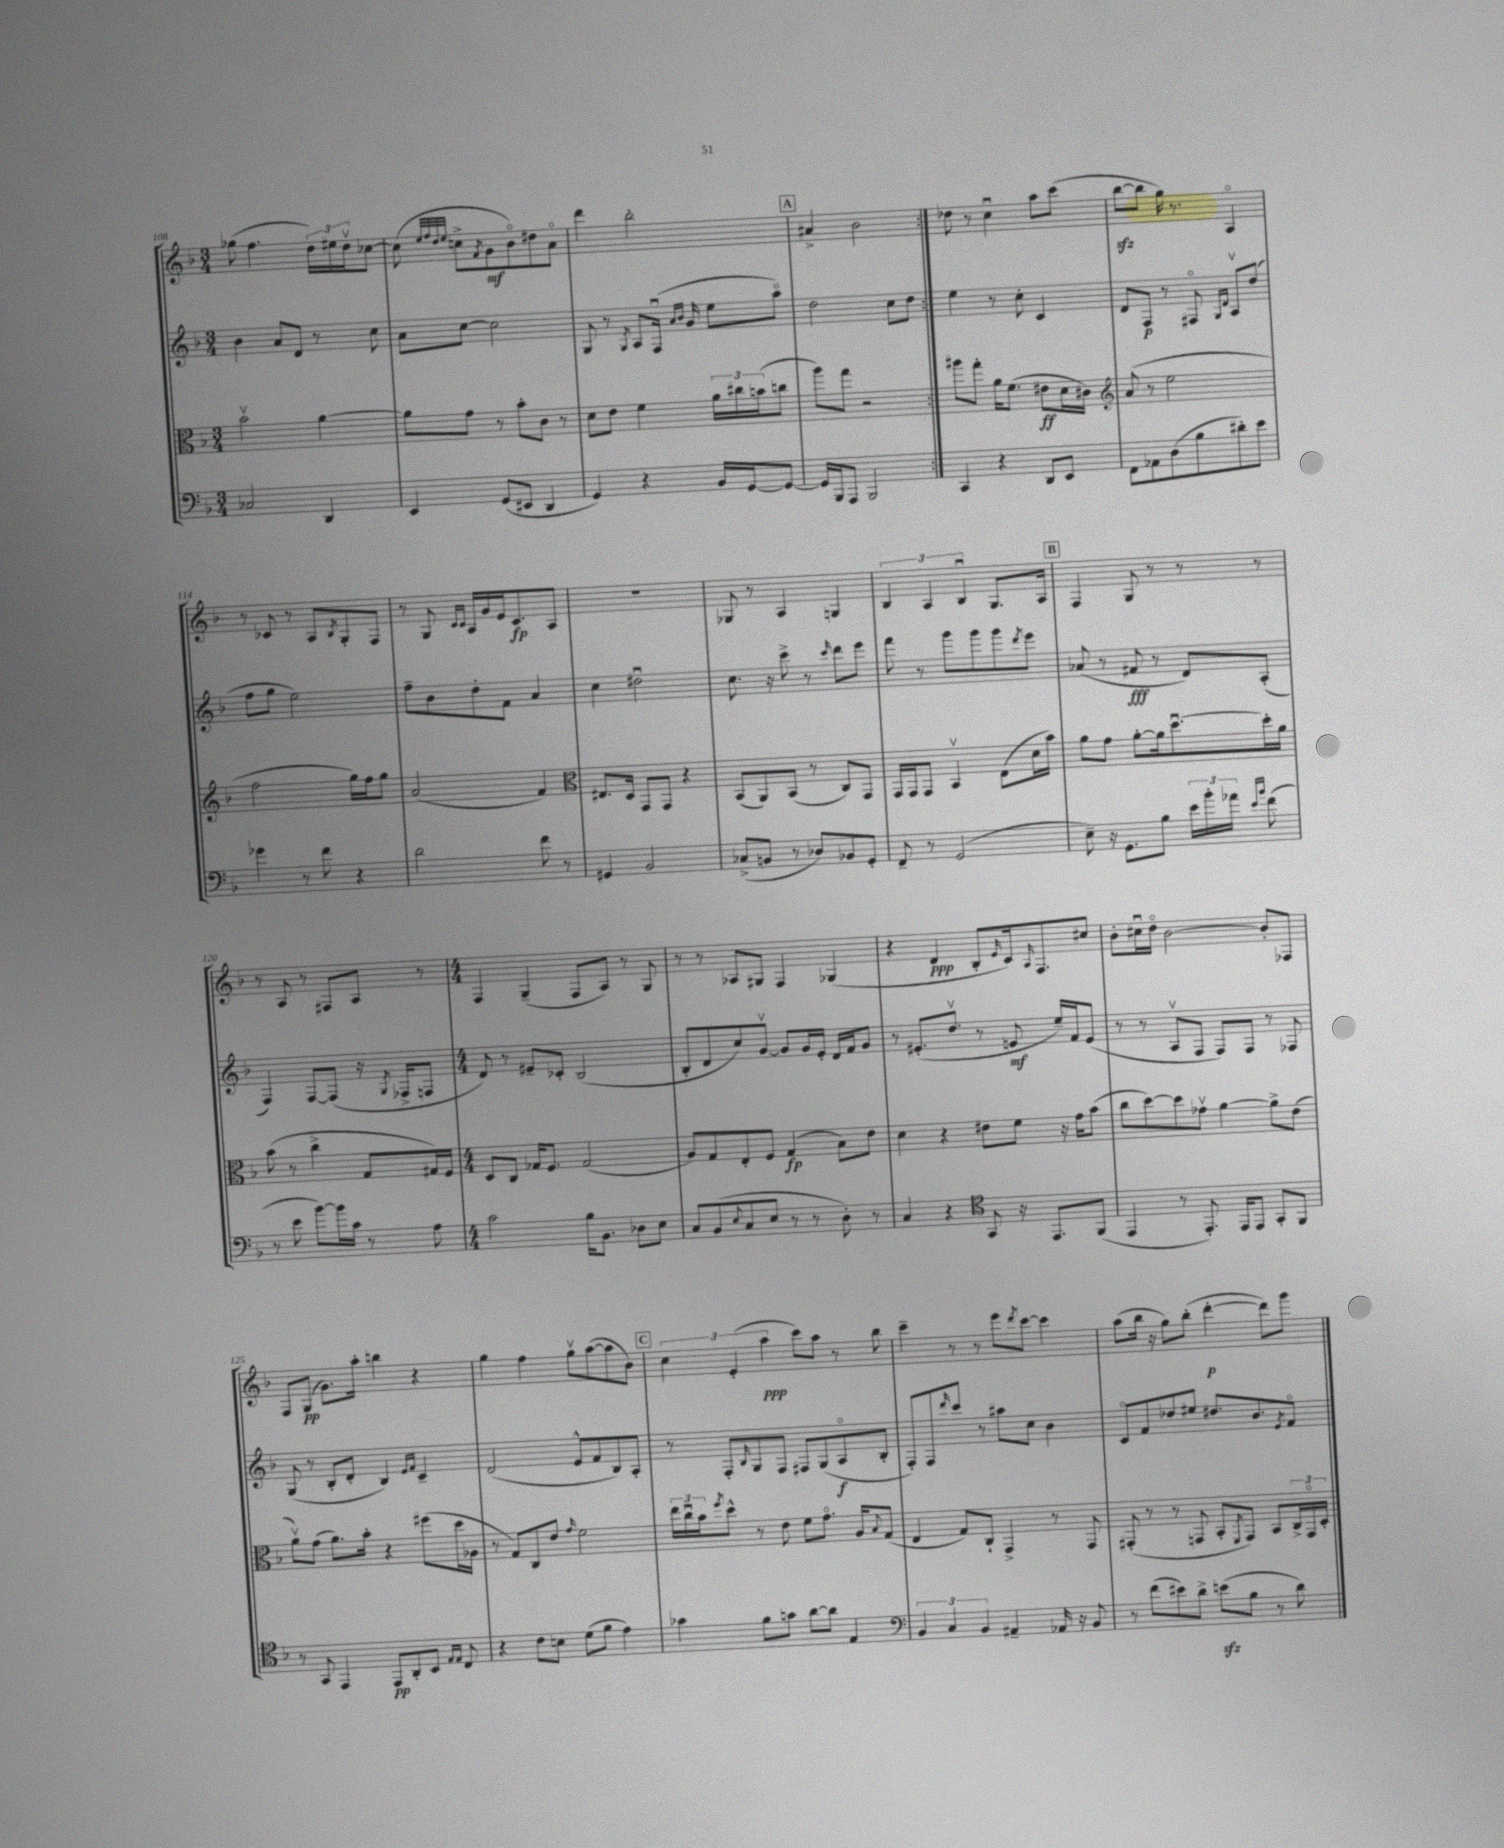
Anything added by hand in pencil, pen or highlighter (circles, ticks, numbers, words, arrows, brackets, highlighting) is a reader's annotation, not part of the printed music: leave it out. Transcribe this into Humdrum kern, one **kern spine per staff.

**kern	**kern	**kern	**kern
*staff4	*staff3	*staff2	*staff1
*clefF4	*clefC3	*clefG2	*clefG2
*k[b-]	*k[b-]	*k[b-]	*k[b-]
*M3/4	*M3/4	*M3/4	*M3/4
2C-	2b-v	4b-	(8gg-
.	.	.	4.ff
.	.	8a	.
.	.	8d	.
4DD	[4a	8r	24dd)
.	.	.	24ee#
.	.	.	24ddv
.	.	8cc	[8cc-
=	=	=	=
4EE	8a]	8a	(8cc-]
.	.	.	32qqee
.	.	.	32qqff
.	.	.	32qqdd
.	.	.	32qqee
.	8g	[8cc	8cc^
.	.	.	8qf
(8GG	8r	2cc]	8g
8EE#	8b-'	.	8b-o)
4DD	8c	.	8dd#
.	8r	.	8ao
=	=	=	=
4GG)	8d	8G	4ddd
.	8e	8r	.
.	.	8qG	.
4r	4f	8A	2bb-'
.	.	(16Fu	.
.	.	16qqa	.
.	.	16qqb-	.
.	.	16g	.
16BB-	24a	8ee	.
.	24cc#	.	.
[16GG	.	.	.
.	(24b	.	.
8GG_	8cc	8aao)	.
=	=	=	=
16GG]	8aa)	2dd	4a#^
16BBB-	.	.	.
8AAA	8gg	.	.
2BBB-	2r	.	2b-
.	.	8cc	.
.	.	8dd	.
=:|!	=:|!	=:|!	=:|!
4CC	8aa#	4ee	8dd-
.	8gg'	.	8r
4r	16a	8r	4ccu
.	(8.f	.	.
.	.	8cc'	.
8DD	8e#	4c	8aa
8EE	16d	.	(8ccc
.	16c#)	.	.
=	=	=	=
*	*clefG2	*	*
8FF	(8a	8d	[8bb-
8AA-	8r	8F	8bb-]
(8D	2ee	8r	16gg)
.	.	.	8.r
8B-	.	8F#o	.
.	.	16qqG	.
.	.	16qqd	.
8d#')	.	8Av	4Ao
8e	.	(8dd	.
=	=	=	=
4g-	2ff	8ff	8r
.	.	8gg	8c-
8r	.	2ee)	8r
8f	.	.	8A
.	.	.	8qB-
4r	16gg)	.	8G'
.	16ff	.	.
.	8gg	.	8F
=	=	=	=
2d	(2a	8ff~	8r
.	.	8b-	8G
.	.	.	16qqc
.	.	.	16qqc
.	.	8dd'	16A
.	.	.	16g
.	.	8f	16e
.	.	.	8.c
8f	4f)	4a	.
8r	.	.	8A
=	=	=	=
*	*clefC3	*	*
4GG#	8.E#	4cc	2.r
.	16D	.	.
2BB-	8GG	2dd#u	.
.	8GG	.	.
.	4r	.	.
=	=	=	=
(8C-^	(8BB-	8.cc	8G-
8BB	8AA)	.	8r
.	.	16r	.
8r	(8BB-	8ccc^	4A
8D-)	8r	8r	.
.	.	16qqccc	.
8BB-	8C)	8ddd	4G
8GG'	8GG	8eee	.
=	=	=	=
8FF~	16GG	8fff	6B-
.	16GG	.	.
8r	8GG	8r	.
.	.	.	6A
(2GG	4BB-v	8ggg	.
.	.	.	6B-u
.	.	8ggg	.
.	(8E	8ggg	8.G
.	.	8qddd	.
.	16d	8eee	.
.	16b-)	.	16A
=	=	=	=
8E~)	8a	(8a-	4F
16r	8g	8r	.
8.GG	.	.	.
.	[8a'	8f#	8G
8B-	16a]	8r	8r
.	[8.ddu	.	.
24e	.	8d)	8r
24b-'	.	.	.
24a-	.	.	.
16qqe	.	.	.
16qqb-	.	.	.
(8f	16dd']	(8A'	8r
.	16a	.	.
=	=	=	=
8r	(8b-	4F)	8r
8e	8r	.	8A
[8b-)	4cc^	[8F	8r
16b-]	.	(8F]	8F#
16c	.	.	.
8r	8G	16r	8A
.	.	8qG	.
.	.	16F-^	.
8A	16G#)	8F	8r
.	16F	.	.
=	=	=	=
*M4/4	*M4/4	*M4/4	*M4/4
2c	8D	8d)	4F
.	8C	8r	.
.	16G-	8e#~	(4G~
.	8.F	.	.
.	.	8c-'	.
16B-	(2G-	(2B-	8F
8.BB-	.	.	.
.	.	.	8A)
8D-	.	.	8r
8E	.	.	8G
=	=	=	=
8C	8A)	8B-'	8r
(8BB-	8G	8d	8r
8qqE	.	.	.
8C	8E'	8cc)	8A-
8E	8F	[8gv	8G#
8r	(4G	8g]	4F
8r	.	16g	.
.	.	16e'	.
8D')	8B-)	16d	(4G-
.	.	16f	.
8r	8e	8g	.
=	=	=	=
4C	4d	8r	4r
.	.	(8.e#'	.
4r	4r	.	4d
.	.	8.ddv	.
*clefC4	*	*	*
8GG	8e#	8r	8B-'
.	.	.	16qqe
16r	8f	8e	16c)
.	.	.	16qqA
8.EE	.	.	8.F
.	16r	16ee~)	.
.	16g	16f	.
(8FF	(8b-	(8e	8cc#
=	=	=	=
4EE	8cc	8r	8b-'
.	[8dd)	8r	16cc#u
.	.	.	16ddo
8r	8dd]	8Av	[2b-
8.EE')	8g-v	8F	.
.	[4a	8F)	.
16EE	.	.	.
8EE	.	8F	.
8GG'	8a^]	8r	8b-']
8FF	(8e	8F-	8F-
=	=	=	=
8r	8av)	(8G	8F
8GG	(8g	8r	(8G
4EE	8.a)	8B-'	8.g)
.	.	8d'	.
.	16b-'	.	16aa'
8EE	4r	4B-)	4bb
8AA'	.	.	.
.	.	16qqe	.
.	.	16qqf	.
8BB-	(8ff#	4c~	4r
16qqE	.	.	.
16qqE	.	.	.
8C	16dd	.	.
.	16A-	.	.
=	=	=	=
4r	8r	(2d	4gg
.	8G)	.	.
8c	8C	.	4ff
8B	8e	.	.
.	16qqg	.	.
(8d	2f	8e^^	8ggv
8f	.	8f	([8aa
4e)	.	8B-)	8aa]
.	.	8A'	8b-)
=	=	=	=
4g-	24ee	8r	6cc
.	24ccu	.	.
.	24b-	.	.
.	8qff	.	.
.	8dd^^	8F'	.
.	.	.	(6e'
.	.	16qqB-	.
8f	8r	8G	.
.	.	.	6aa
8g	8e	8F	.
[8a	8f	8F#	8ccc)
8a]	8.go	(8G	8aa
4E	.	8Ao	8r
.	16A	.	.
.	8qqB-	.	.
.	(8G	8B-'	8bb-
=	=	=	=
*clefF4	*	*	*
6BB-	4E	8F')	4ccc~
.	.	8F	.
6C	.	.	.
.	.	16qqddd	.
.	8G)	8ccc	8r
6BB-	.	.	.
.	8C`	8r	8r
4AA#~	4GG^	8aa#	8eee
.	.	.	8qddd
.	.	8cc	[8ccc
16AA-	8r	4b-	4ccc]
16r	.	.	.
8BB-	8GG	.	.
=	=	=	=
8r	(8GG#'	8co	(8aa
(8f	8r	8f	16bb-
.	.	.	16r
8e#)	8r	8dd-	8gg)
8d^	8GG	8ee#	(8bb-'
(8e	8BB-'	8.dd#	[4ddd'
.	8qFF	.	.
8B-	8GG)	.	.
.	.	8.b-	.
8r	8BB-	.	8ddd])
.	.	8qe	.
8d)	24C^	8fo	8ggg
.	24GGo	.	.
.	24D'	.	.
==	==	==	==
*-	*-	*-	*-
